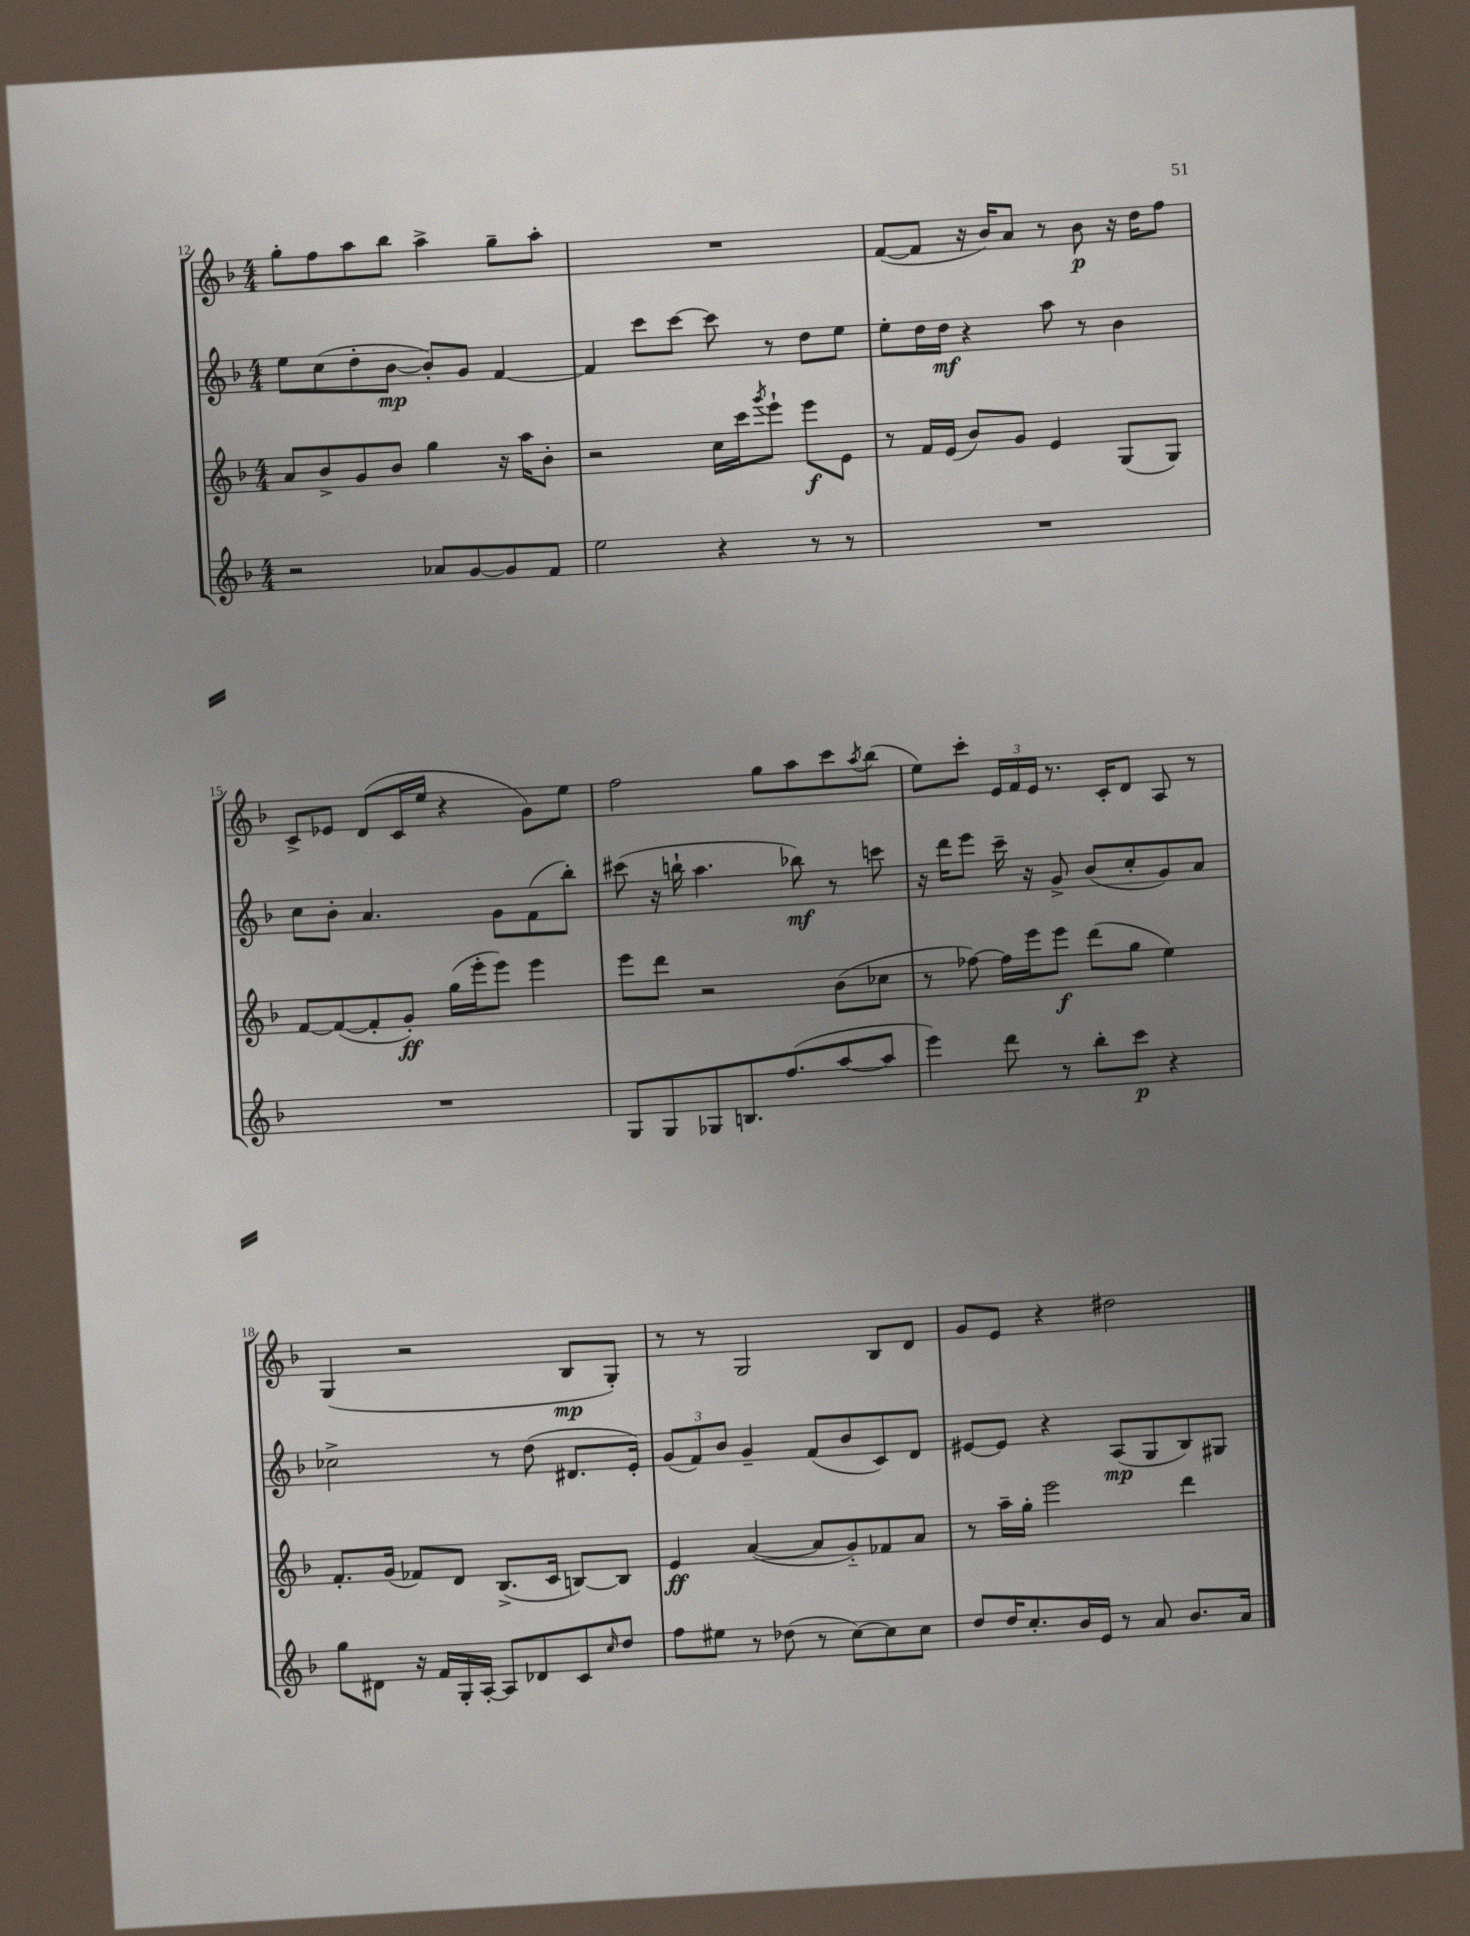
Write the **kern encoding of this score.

**kern	**dynam	**kern	**dynam	**kern	**dynam	**kern	**dynam
*part4	*part4	*part3	*part3	*part2	*part2	*part1	*part1
*staff4	*staff4	*staff3	*staff3	*staff2	*staff2	*staff1	*staff1
*clefG2	*	*clefG2	*	*clefG2	*	*clefG2	*
*k[b-]	*	*k[b-]	*	*k[b-]	*	*k[b-]	*
*M4/4	*	*M4/4	*	*M4/4	*	*M4/4	*
=12	=12	=12	=12	=12	=12	=12	=12
2r	.	8a/L	.	8ee\L	.	8gg'\L	.
.	.	8b-^/	.	(8cc\	.	8ff\	.
.	.	8g/	.	8dd'\	.	8aa\	.
.	.	8b-/J	.	[8b-\J	mp	8bb-\J	.
8a-X/L	.	4gg\	.	8b-'/L])	.	4aa^\	.
[8g/	.	.	.	8g/J	.	.	.
8g/]	.	16r	.	[4f/	.	8gg~\L	.
.	.	16aa\KL	.	.	.	.	.
8f/J	.	8b-'\J	.	.	.	8aa'\J	.
=13	=13	=13	=13	=13	=13	=13	=13
2ee\	.	2r	.	4f/]	.	1r	.
.	.	.	.	8ccc\L	.	.	.
.	.	.	.	[8ccc\J	.	.	.
4r	.	16cc\LL	.	8ccc\]	.	.	.
.	.	16ccc\J	.	.	.	.	.
.	.	8qggg/	.	.	.	.	.
.	.	8eee`\J	.	8r	.	.	.
8r	.	8eee\L	f	8dd\L	.	.	.
8r	.	8e\J	.	8ee\J	.	.	.
=14	=14	=14	=14	=14	=14	=14	=14
1r	.	8r	.	8ee'\L	.	([8f/L	.
.	.	16f/LL	.	16dd\L	.	8f/J]	.
.	.	(16e/JJ	.	16dd\JJ	mf	.	.
.	.	8b-/L)	.	4r	.	16r	.
.	.	.	.	.	.	16b-/KL)	.
.	.	8g/J	.	.	.	8a/J	.
.	.	4e/	.	8aa\	.	8r	.
.	.	.	.	8r	.	8b-\	p
.	.	(8G/L	.	4b-\	.	16r	.
.	.	.	.	.	.	16dd\KL	.
.	.	8G/J)	.	.	.	8ff\J	.
!!LO:LB:g=z
=15	=15	=15	=15	=15	=15	=15	=15
1r	.	[8f/L	.	8cc\L	.	8c^/L	.
.	.	(8f/_	.	8b-'\J	.	8e-X/J	.
.	.	8f'/]	.	4.a/	.	(8d/L	.
.	.	8g'/J)	ff	.	.	16c/L	.
.	.	.	.	.	.	16ee/JJ	.
.	.	(16gg\LL	.	.	.	4r	.
.	.	16eee'\J	.	.	.	.	.
.	.	8eee\J)	.	8g\L	.	.	.
.	.	4eee\	.	(8f\	.	8g\L)	.
.	.	.	.	8bb-'\J)	.	8ee\J	.
=16	=16	=16	=16	=16	=16	=16	=16
8G/L	.	8eee\L	.	(8ccc#X\	.	2ff\	.
8G/	.	8ddd\J	.	16r	.	.	.
.	.	.	.	16bbn`\	.	.	.
8G-X/	.	2r	.	4.aa\	.	.	.
8.Bn/	.	.	.	.	.	.	.
.	.	.	.	.	.	8gg\L	.
(8.ff/	.	.	.	.	.	.	.
.	.	.	.	8bb-X\)	mf	8aa\	.
[8aa/	.	(8b-\L	.	8r	.	8ccc\	.
.	.	.	.	.	.	8qaa/	.
8aa/J]	.	8cc-X\J	.	8cccn\	.	(8bb-\J	.
=17	=17	=17	=17	=17	=17	=17	=17
4eee\)	.	8r	.	16r	.	8ee\L)	.
.	.	.	.	16ddd\KL	.	.	.
.	.	[8ff-X\)	.	8eee\J	.	8ccc'\J	.
8ddd\	.	16ff-\LL]	.	16ccc~\	.	24e/LL	.
.	.	.	.	.	.	24f/	.
.	.	16eee\J	.	16r	.	.	.
.	.	.	.	.	.	24e/JJ	.
8r	.	8eee\J	f	8g^/	.	8.r	.
8bb-'\L	.	(8ddd\L	.	(8b-/L	.	.	.
.	.	.	.	.	.	16c'/KL	.
8ccc\J	p	8gg\J	.	8cc'/	.	8d/J	.
4r	.	4ee\)	.	8g/)	.	8A/	.
.	.	.	.	8a/J	.	8r	.
!!LO:LB:g=z
=18	=18	=18	=18	=18	=18	=18	=18
8gg\L	.	8.f'/L	.	2cc-X^\	.	(4G/	.
8d#X\J	.	.	.	.	.	.	.
.	.	(16g/Jk	.	.	.	.	.
16r	.	8f-X/L)	.	.	.	2r	.
16f/LL	.	.	.	.	.	.	.
16G'/	.	8d/J	.	.	.	.	.
[16A'/JJ	.	.	.	.	.	.	.
8A/L]	.	(8.B-^/L	.	8r	.	.	.
8d-X/	.	.	.	(8dd\	.	.	.
.	.	16c/Jk	.	.	.	.	.
8c/	.	[8Bn/L)	.	8.d#X/L	.	8B-/L	mp
16qqcc/	.	.	.	.	.	.	.
8dd/J	.	8B/J]	.	.	.	8G'/J)	.
.	.	.	.	16e'/Jk)	.	.	.
=19	=19	=19	=19	=19	=19	=19	=19
8ff\L	.	4e/	ff	(12g/L	.	8r	.
.	.	.	.	12f/)	.	.	.
8ee#X\J	.	.	.	.	.	8r	.
.	.	.	.	12b-/J	.	.	.
8r	.	([4a/	.	4g~/	.	2G/	.
(8dd-X\	.	.	.	.	.	.	.
8r	.	8a/L]	.	(8f/L	.	.	.
[8cc\L)	.	8g/)	.	8b-/	.	.	.
8cc\]	.	8f-X/	.	8c/)	.	8B-/L	.
8cc\J	.	8a/J	.	8d/J	.	8d/J	.
=20	=20	=20	=20	=20	=20	=20	=20
8dd/L	.	8r	.	[8e#X/L	.	8g/L	.
16dd/K	.	16aa~\LL	.	8e#/J]	.	8e/J	.
8.cc'/	.	16gg'\JJ	.	.	.	.	.
.	.	2eee\	.	4r	.	4r	.
16b-/L	.	.	.	.	.	.	.
16e/JJ	.	.	.	.	.	.	.
8r	.	.	.	(8A/L	mp	2dd#X\	.
8a/	.	.	.	8G/	.	.	.
8.b-/L	.	4ddd\	.	8B-/)	.	.	.
.	.	.	.	8G#X/J	.	.	.
16a/Jk	.	.	.	.	.	.	.
==	==	==	==	==	==	==	==
*-	*-	*-	*-	*-	*-	*-	*-
